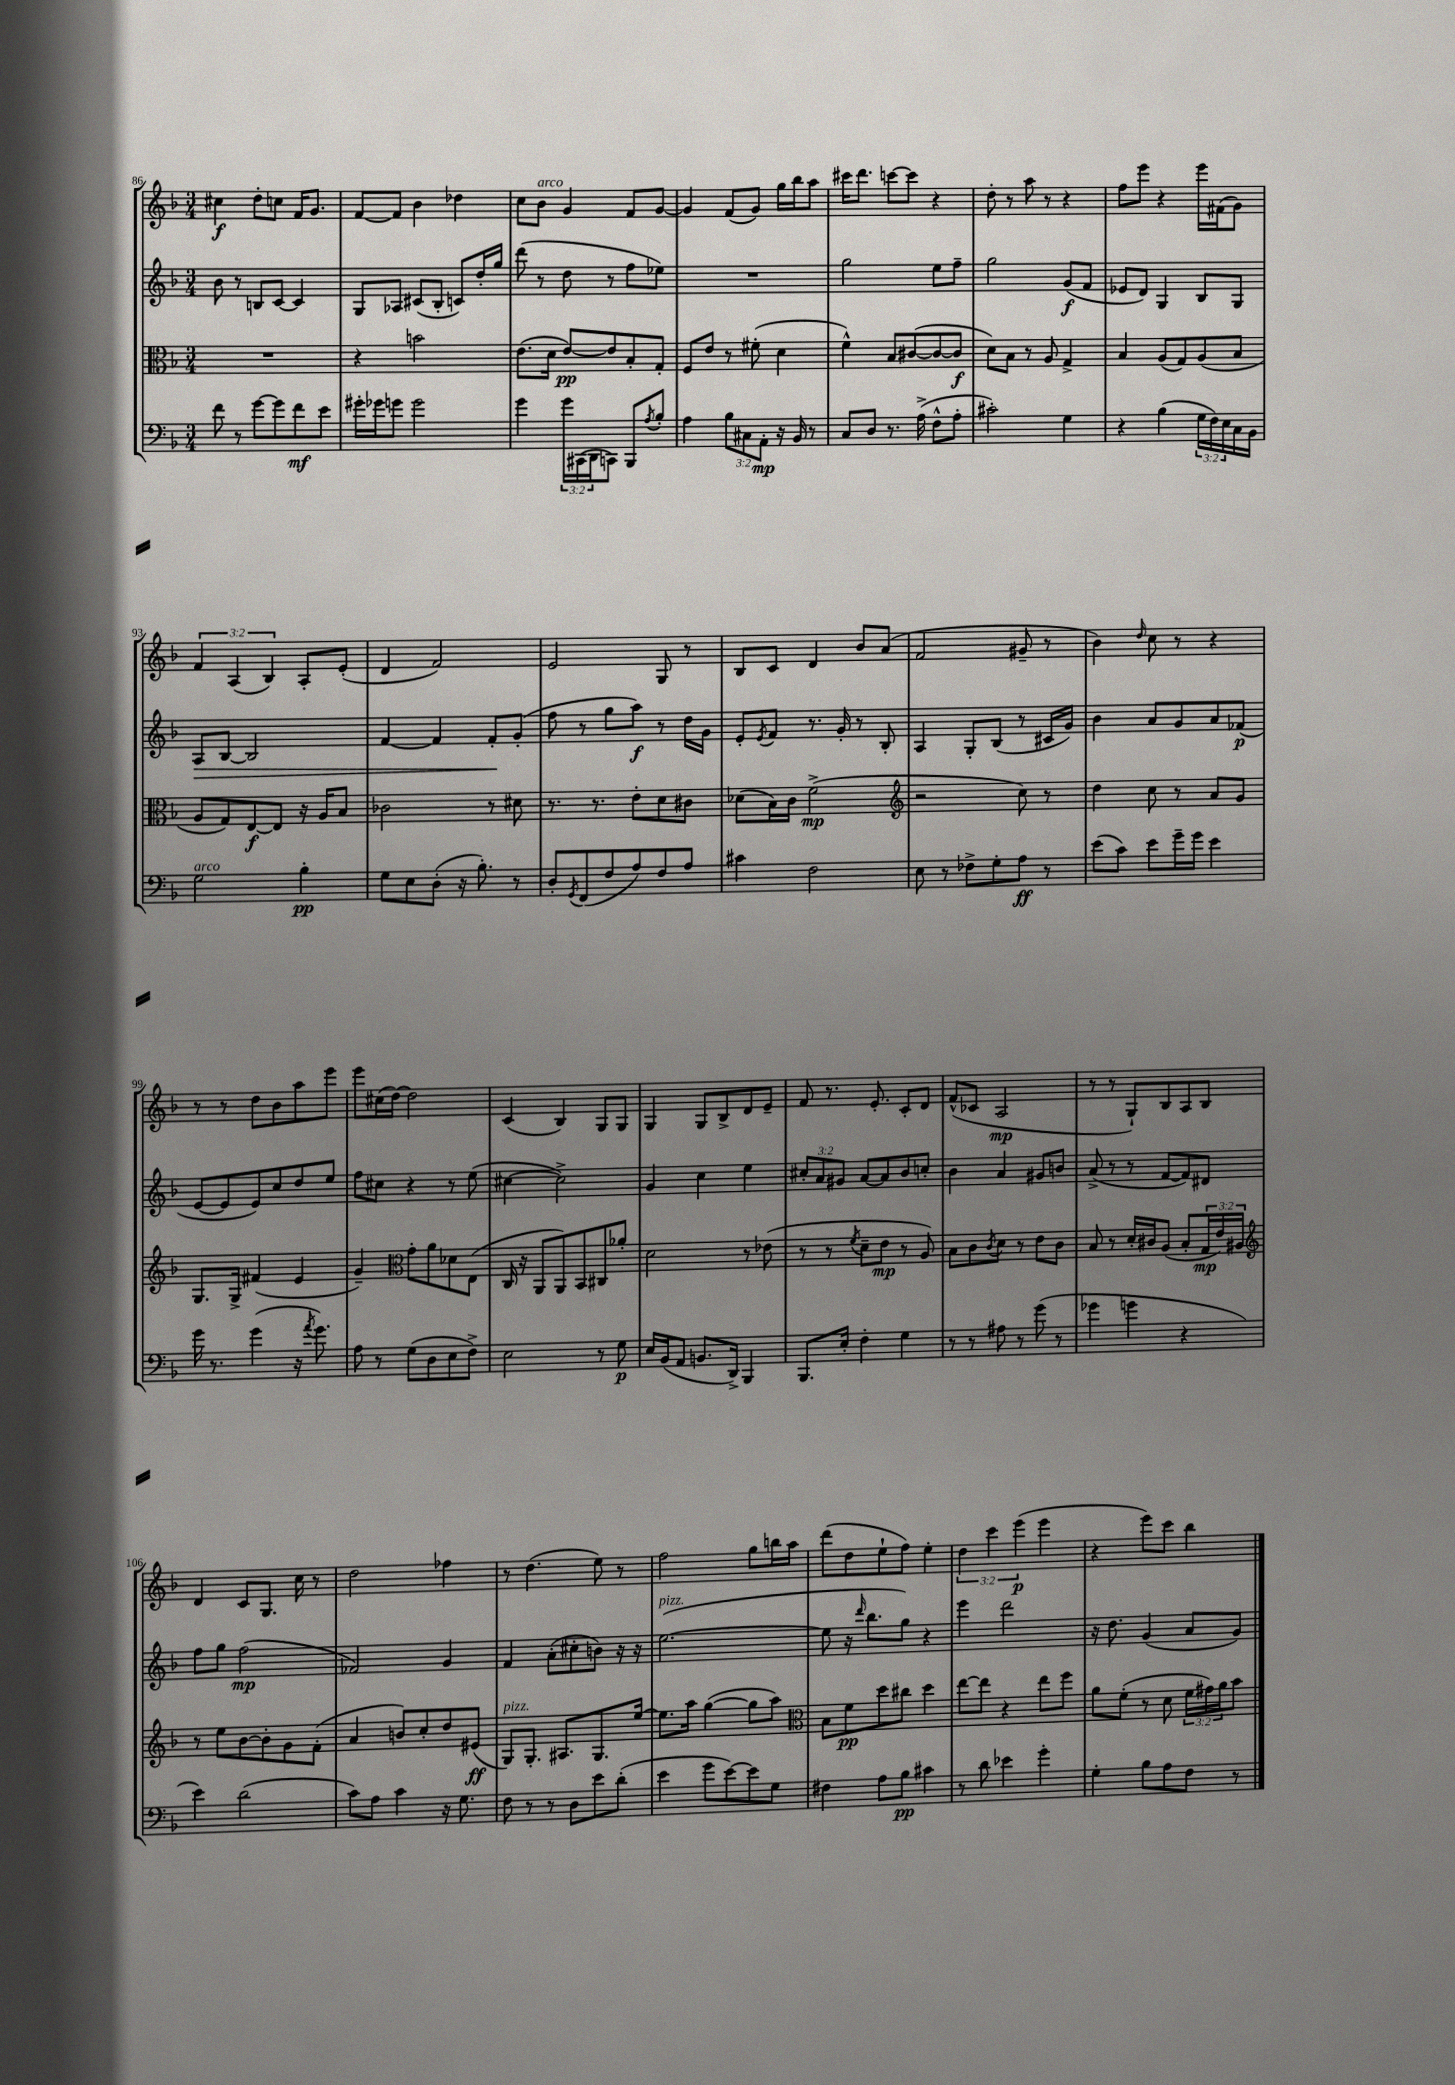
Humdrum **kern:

**kern	**dynam	**kern	**dynam	**kern	**dynam	**kern	**dynam
*part4	*part4	*part3	*part3	*part2	*part2	*part1	*part1
*staff4	*staff4	*staff3	*staff3	*staff2	*staff2	*staff1	*staff1
*clefF4	*	*clefC3	*	*clefG2	*	*clefG2	*
*k[b-]	*	*k[b-]	*	*k[b-]	*	*k[b-]	*
*M3/4	*	*M3/4	*	*M3/4	*	*M3/4	*
=86	=86	=86	=86	=86	=86	=86	=86
8f\	.	2.r	.	8b-\	.	4cc#X\	f
8r	.	.	.	8r	.	.	.
[8g\L	.	.	.	8Bn/L	.	8dd'\L	.
8g\]	.	.	.	[8c/J	.	8ccn\J	.
8f\	mf	.	.	4c/]	.	16f/KL	.
.	.	.	.	.	.	8.g/J	.
8e\J	.	.	.	.	.	.	.
=87	=87	=87	=87	=87	=87	=87	=87
16g#X'\LL	.	4r	.	8G/L	.	[8f/L	.
16g-X\J	.	.	.	.	.	.	.
8gn\J	.	.	.	8A-X/J	.	8f/J]	.
2g\	.	2bn\	.	(8c#X/L	.	4b-\	.
.	.	.	.	8B-'/J	.	.	.
.	.	.	.	8cn/L)	.	4dd-X\	.
.	.	.	.	16dd'/L	.	.	.
.	.	.	.	16gg/JJ	.	.	.
=88	=88	=88	=88	=88	=88	=88	=88
4g\	.	(8.e\L	.	(8ddd\	.	8cc\L	.
!	!	!	!	!	!	!LO:TX:a:i:t=arco	!
.	.	.	.	8r	.	8b-\J	.
.	.	16d\Jk	.	.	.	.	.
24g\LL	.	[8e/L)	pp	8dd\	.	4g/	.
(24CC#X\	.	.	.	.	.	.	.
24DD\J	.	.	.	.	.	.	.
8CCn\J)	.	8e/]	.	8r	.	.	.
8BBB-/L	.	8B-'/	.	8ff\L	.	8f/L	.
8qA/	.	.	.	.	.	.	.
8B-'/J	.	8G'/J	.	8ee-X\J)	.	[8g/J	.
=89	=89	=89	=89	=89	=89	=89	=89
4A\	.	8F/L	.	2.r	.	4g/]	.
.	.	8e/J	.	.	.	.	.
12B-\L	.	8r	.	.	.	(8f/L	.
12C#X\	.	.	.	.	.	.	.
.	.	(8f#X'\	.	.	.	8g/J)	.
12AA'\J	mp	.	.	.	.	.	.
16r	.	4d\	.	.	.	16gg\LL	.
16BB-/	.	.	.	.	.	16bb-\J	.
8r	.	.	.	.	.	8aa\J	.
=90	=90	=90	=90	=90	=90	=90	=90
8C/L	.	4f^^\)	.	2gg\	.	16ccc#X\KL	.
.	.	.	.	.	.	8.ddd\J	.
8D/J	.	.	.	.	.	.	.
8.r	.	8B-/L	.	.	.	[8cccn\L	.
.	.	([8c#X/	.	.	.	8ccc\J]	.
(16A^\	.	.	.	.	.	.	.
8F^^\L	.	8c#/_	.	8ee\L	.	4r	.
8A'\J	.	8c#/J]	f	8ff~\J	.	.	.
=91	=91	=91	=91	=91	=91	=91	=91
2c#X'\)	.	8d\L)	.	2gg\	.	8dd'\	.
.	.	8B-\J	.	.	.	8r	.
.	.	8r	.	.	.	8aa\	.
.	.	8A/	.	.	.	8r	.
4G\	.	4G^/	.	(8g/L	f	4r	.
.	.	.	.	8f/J	.	.	.
=92	=92	=92	=92	=92	=92	=92	=92
4r	.	4B-/	.	8e-X/L	.	8ff\L	.
.	.	.	.	8d/J)	.	8eee\J	.
(4B-\	.	(8A/L	.	4G/	.	4r	.
.	.	8G/)	.	.	.	.	.
24G\LL	.	(8A/	.	8B-/L	.	16eee\LL	.
24F\)	.	.	.	.	.	.	.
.	.	.	.	.	.	(16f#X\J	.
24E\	.	.	.	.	.	.	.
16C\	.	8B-/J	.	8G/J	.	8g\J)	.
16BB-\JJ	.	.	.	.	.	.	.
!!LO:LB:g=z
=93	=93	=93	=93	=93	=93	=93	=93
!LO:TX:a:i:t=arco	!	!	!	!	!	!	!
!	!	!	!	!	!LO:HP:b	!	!
2G\	.	8A/L	.	8A/L	>	6f/	.
.	.	8G/)	.	[8B-/J	.	.	.
.	.	.	.	.	.	(6A/	.
.	.	[8E/	f	2B-/]	.	.	.
.	.	.	.	.	.	6B-/)	.
.	.	8E/J]	.	.	.	.	.
4B-'\	pp	16r	.	.	.	8A'/L	.
.	.	16A/KL	.	.	.	.	.
.	.	8B-/J	.	.	.	(8e'/J	.
=94	=94	=94	=94	=94	=94	=94	=94
8G\L	.	2c-X\	.	[4f/	.	4d/	.
8E\	.	.	.	.	.	.	.
(8D'\J	.	.	.	4f/]	.	2f/)	.
16r	.	.	.	.	.	.	.
8.B-'\)	.	.	.	.	.	.	.
.	.	8r	.	8f'/L	.	.	.
8r	.	8d#X\	.	(8g'/J	]	.	.
=95	=95	=95	=95	=95	=95	=95	=95
8D'/L	.	8.r	.	8ff\	.	2e/	.
8qGG/	.	.	.	.	.	.	.
(8FF/	.	.	.	8r	.	.	.
.	.	8.r	.	.	.	.	.
8F/	.	.	.	8gg\L	.	.	.
8A/)	.	8e'\L	.	8aa\J)	f	.	.
8F/	.	8d\	.	8r	.	8G/	.
8A/J	.	8c#X\J	.	16dd\LL	.	8r	.
.	.	.	.	16g\JJ	.	.	.
=96	=96	=96	=96	=96	=96	=96	=96
4c#X\	.	(8d-X\L	.	8e'/L	.	8B-/L	.
.	.	.	.	8qe/	.	.	.
.	.	16B-\L)	.	8f/J	.	8c/J	.
.	.	16c\JJ	.	.	.	.	.
2F\	.	(2f^\	mp	8.r	.	4d/	.
.	.	.	.	16g'/	.	.	.
.	.	.	.	8r	.	8b-/L	.
.	.	.	.	8B-'/	.	(8a/J	.
=97	=97	=97	=97	=97	=97	=97	=97
*	*	*clefG2	*	*	*	*	*
8E\	.	2r	.	4A/	.	2f/	.
8r	.	.	.	.	.	.	.
8F-X^\L	.	.	.	8G'/L	.	.	.
8G'\	.	.	.	(8B-/J	.	.	.
8A\J	ff	8cc\)	.	8r	.	8g#X~/	.
8r	.	8r	.	16c#X/LL	.	8r	.
.	.	.	.	16g/JJ)	.	.	.
=98	=98	=98	=98	=98	=98	=98	=98
(8e\L	.	4dd\	.	4b-\	.	4b-\)	.
8c\J)	.	.	.	.	.	.	.
.	.	.	.	.	.	16qqdd/	.
8e\L	.	8cc\	.	8a/L	.	8cc\	.
16g~\L	.	8r	.	8g/	.	8r	.
16g\JJ	.	.	.	.	.	.	.
4e\	.	8a/L	.	8a/	.	4r	.
.	.	8g/J	.	(8f-X/J	p	.	.
!!LO:LB:g=z
=99	=99	=99	=99	=99	=99	=99	=99
16g\	.	8.G/L	.	[8e/L	.	8r	.
8.r	.	.	.	.	.	.	.
.	.	.	.	8e/]	.	8r	.
.	.	16G^/Jk	.	.	.	.	.
(4g\	.	(4f#X/	.	8e/)	.	8dd\L	.
.	.	.	.	8cc/	.	8b-\	.
16r	.	4e/	.	8dd/	.	8aa\	.
8qa/	.	.	.	.	.	.	.
8.g\)	.	.	.	.	.	.	.
.	.	.	.	8ee/J	.	8eee\J	.
=100	=100	=100	=100	=100	=100	=100	=100
8A\	.	4g~/)	.	8ff\L	.	8eee\L	.
8r	.	.	.	8cc#X\J	.	(16cc#X\L	.
.	.	.	.	.	.	[16dd\JJ)	.
*	*	*clefC3	*	*	*	*	*
(8G\L	.	8g'\L	.	4r	.	2dd\]	.
8D\	.	8a\	.	.	.	.	.
8E\	.	8d-X\	.	8r	.	.	.
8F^\J)	.	(8E\J	.	(8ee\	.	.	.
=101	=101	=101	=101	=101	=101	=101	=101
2E\	.	16C/	.	[4cc#X\	.	(4c/	.
.	.	16r	.	.	.	.	.
.	.	8AA/L	.	.	.	.	.
.	.	8AA/)	.	2cc#^\])	.	4B-/)	.
.	.	8BB-/	.	.	.	.	.
8r	.	8C#X/	.	.	.	8G/L	.
8G\	p	8a-X'/J	.	.	.	8G/J	.
=102	=102	=102	=102	=102	=102	=102	=102
16E/LL	.	2d\	.	4g/	.	4G/	.
(16BB-/J	.	.	.	.	.	.	.
8AA/J	.	.	.	.	.	.	.
8.BBn/L	.	.	.	4cc\	.	8G/L	.
.	.	.	.	.	.	8B-^/	.
16DD^/Jk)	.	.	.	.	.	.	.
4BBB-/	.	8r	.	4ee\	.	8d/	.
.	.	(8e-X\	.	.	.	8e~/J	.
=103	=103	=103	=103	=103	=103	=103	=103
8.BBB-/L	.	8r	.	12cc#X'/L	.	8f/	.
.	.	.	.	12a/	.	.	.
.	.	8r	.	.	.	8.r	.
.	.	.	.	12g#X/J	.	.	.
16E'/Jk	.	.	.	.	.	.	.
.	.	8qf/	.	.	.	.	.
4F'\	.	8d~\L	.	[8a/L	.	.	.
.	.	.	.	.	.	8.e'/	.
.	.	8e\J	mp	8a/]	.	.	.
4G\	.	8r	.	8b-/	.	8c'/L	.
.	.	8A/)	.	8ccn'/J	.	8d/J	.
=104	=104	=104	=104	=104	=104	=104	=104
8r	.	8B-\L	.	4b-\	.	(8f^^/L	.
8r	.	8c\	.	.	.	8c-X/J	.
.	.	8qc/	.	.	.	.	.
8A#X\	.	8d\J	.	4a/	.	2A/	mp
8r	.	8r	.	.	.	.	.
(8g\	.	8e\L	.	8g#X/L	.	.	.
8r	.	8c\J	.	8bn/J	.	.	.
=105	=105	=105	=105	=105	=105	=105	=105
4g-X\	.	8B-/	.	(8a^/	.	8r	.
.	.	8r	.	8r	.	8r	.
4gn\	.	16d'/LL	.	8r	.	8G`/L)	.
.	.	16c#X/J	.	.	.	.	.
.	.	(8A/J	.	[8f/L	.	8B-/	.
4r	.	8B-'/L	.	8f/])	.	8A/	.
.	.	24G/L	mp	8d#X/J	.	8B-/J	.
.	.	24e/)	.	.	.	.	.
.	.	24A#X/JJ	.	.	.	.	.
!!LO:LB:g=z
=106	=106	=106	=106	=106	=106	=106	=106
*	*	*clefG2	*	*	*	*	*
4e\)	.	8r	.	8ff\L	.	4d/	.
.	.	8ee\L	.	8gg\J	.	.	.
(2d\	.	[8b-\	.	(2ff\	mp	8c/L	.
.	.	8b-'\]	.	.	.	8.G/J	.
.	.	8g\	.	.	.	.	.
.	.	.	.	.	.	16cc\	.
.	.	(8f'\J	.	.	.	8r	.
=107	=107	=107	=107	=107	=107	=107	=107
8c\L)	.	4a/	.	2f-X/)	.	2dd\	.
8A\J	.	.	.	.	.	.	.
4c\	.	8bn/L)	.	.	.	.	.
.	.	8cc'/	.	.	.	.	.
16r	.	8dd/	.	4g/	.	4ff-X\	.
8.G\	.	.	.	.	.	.	.
.	.	(8e#X/J	ff	.	.	.	.
=108	=108	=108	=108	=108	=108	=108	=108
!	!	!LO:TX:a:i:t=pizz.	!	!	!	!	!
8F\	.	8G/L)	.	4f/	.	8r	.
8r	.	8.G'/J	.	.	.	(4.dd\	.
8r	.	.	.	(8a'\L	.	.	.
.	.	8.A#X/L	.	.	.	.	.
8D\L	.	.	.	8cc#X'\	.	.	.
8e\	.	8.G/	.	8bn\J)	.	8ee\)	.
(8d'\J	.	.	.	16r	.	8r	.
.	.	[16ee/Jk	.	16r	.	.	.
=109	=109	=109	=109	=109	=109	=109	=109
!	!	!	!	!LO:TX:a:i:t=pizz.	!	!	!
4e\	.	8.ee\L]	.	([2.ee\	.	2ff\	.
.	.	16aa\Jk	.	.	.	.	.
8g\L	.	([4gg\	.	.	.	.	.
[8e\)	.	.	.	.	.	.	.
8e\]	.	8gg\L]	.	.	.	8gg\L	.
8G\J	.	8aa\J)	.	.	.	16bbn\L	.
.	.	.	.	.	.	16aa\JJ	.
=110	=110	=110	=110	=110	=110	=110	=110
*	*	*clefC3	*	*	*	*	*
4F#X\	.	8B-\L	.	8ee\]	.	(8ddd\L	.
.	.	8f\	pp	16r	.	8dd\	.
.	.	.	.	16qqddd/	.	.	.
.	.	.	.	8.bb-\L	.	.	.
8A\L	.	8dd\	.	.	.	8ee`\	.
8B-\J	pp	8cc#X\J	.	8gg\J)	.	8ff\J)	.
4c#X\	.	4dd\	.	4r	.	4ee'\	.
=111	=111	=111	=111	=111	=111	=111	=111
8r	.	[8ee\L	.	4eee\	.	6dd\	.
8d\	.	8ee\J]	.	.	.	.	.
.	.	.	.	.	.	6ccc\	.
4e-X\	.	4r	.	2ddd\	.	.	.
.	.	.	.	.	.	(6eee\	p
4g'\	.	8ee\L	.	.	.	4eee\	.
.	.	8ff\J	.	.	.	.	.
=112	=112	=112	=112	=112	=112	=112	=112
4G'\	.	8a\L	.	16r	.	4r	.
.	.	.	.	8.dd\	.	.	.
.	.	(8f'\J	.	.	.	.	.
8B-\L	.	8r	.	(4g/	.	8eee\L)	.
8A\	.	8d\	.	.	.	8ccc\J	.
8F\J	.	24f\LL	.	8a/L	.	4bb-\	.
.	.	24g#X\)	.	.	.	.	.
.	.	24a\J	.	.	.	.	.
8r	.	8b-\J	.	8g/J)	.	.	.
==	==	==	==	==	==	==	==
*-	*-	*-	*-	*-	*-	*-	*-
